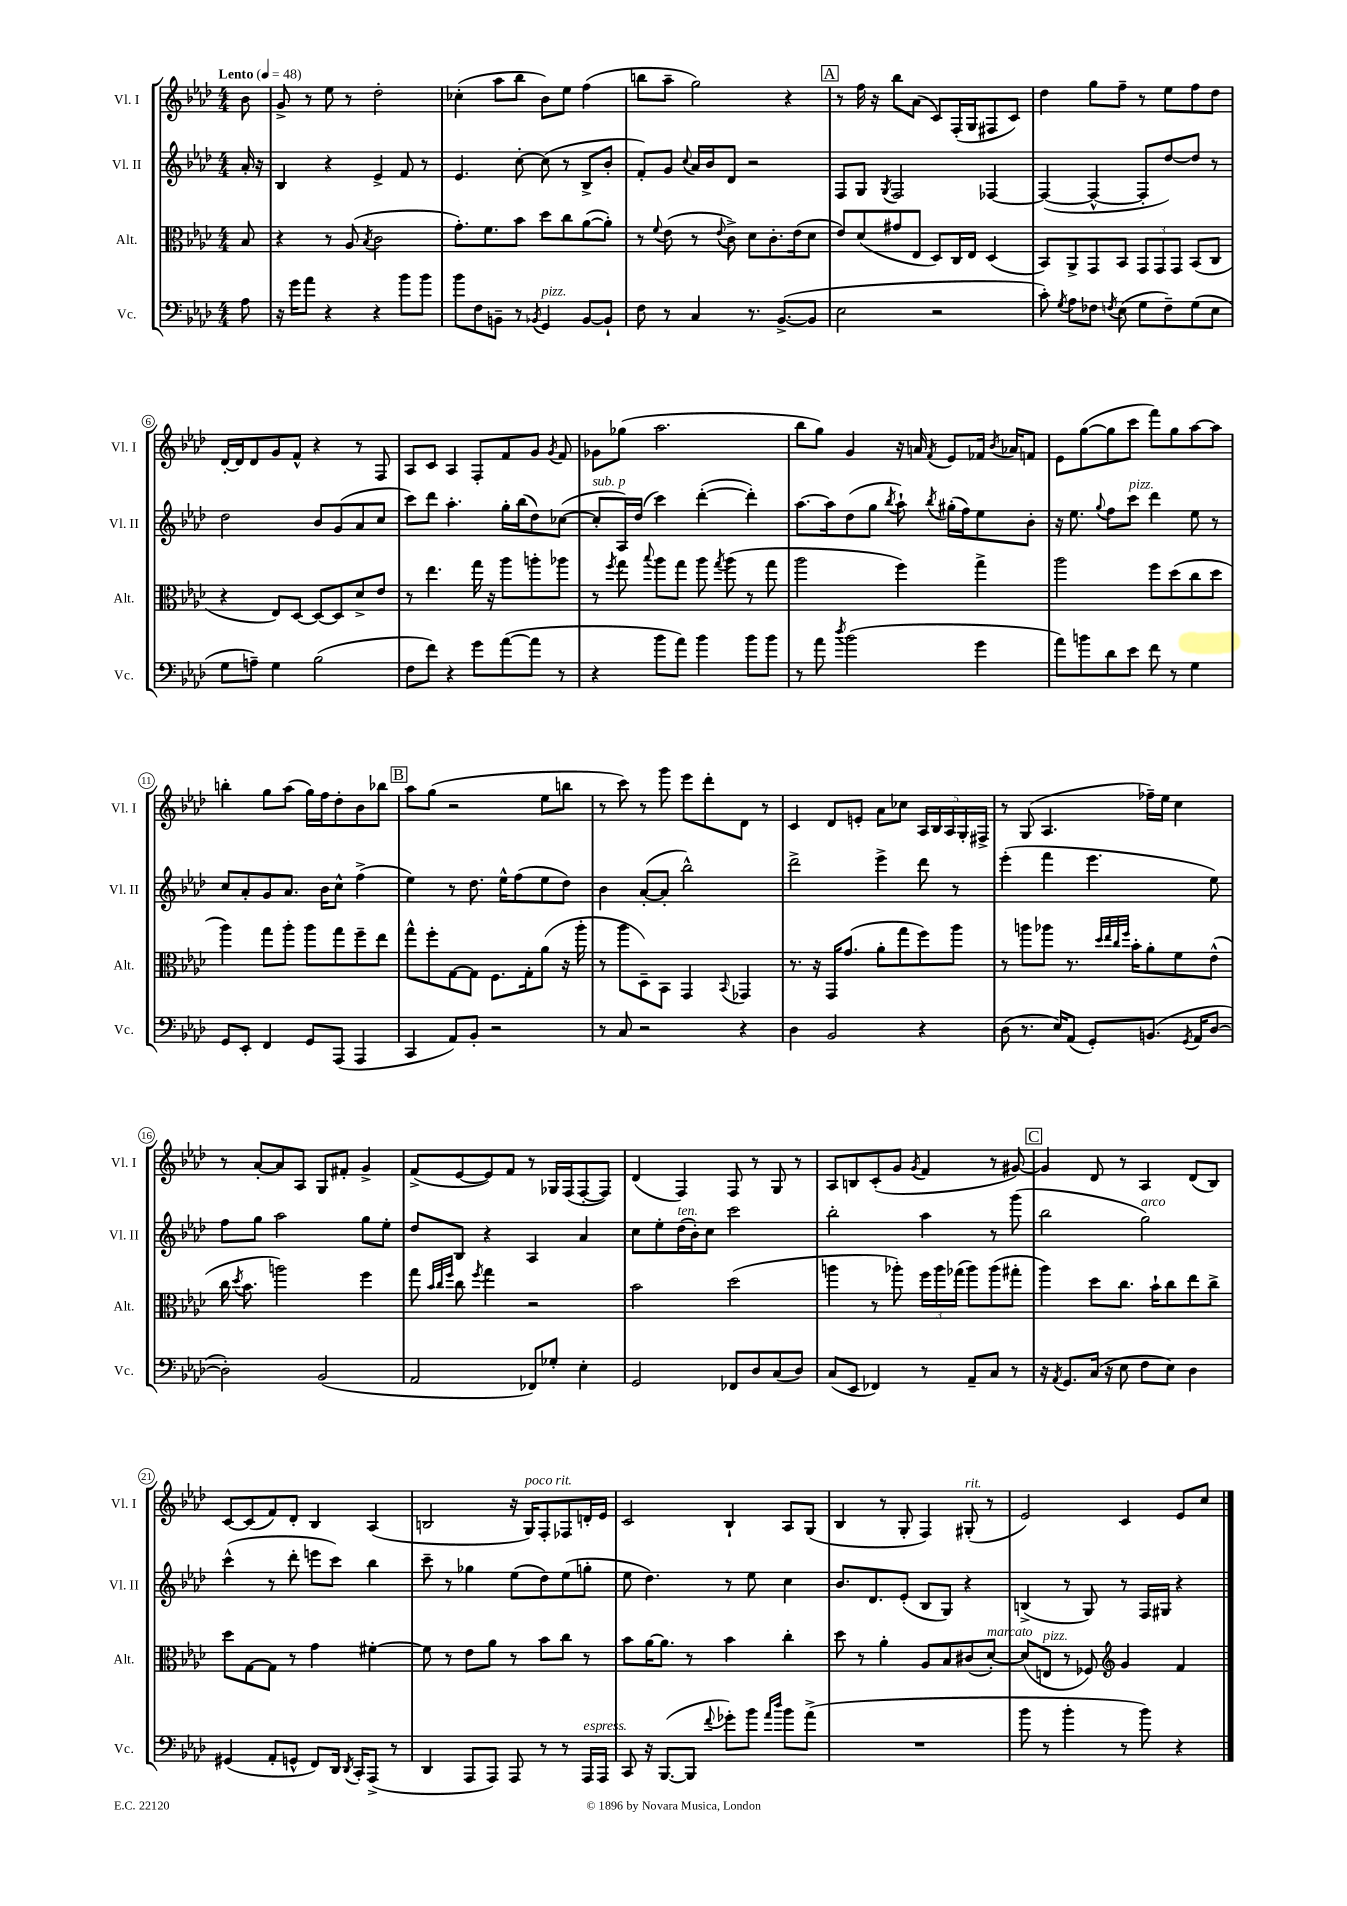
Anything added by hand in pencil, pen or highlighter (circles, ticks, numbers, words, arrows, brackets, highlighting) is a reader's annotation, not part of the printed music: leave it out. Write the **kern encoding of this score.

**kern	**kern	**kern	**kern
*staff4	*staff3	*staff2	*staff1
*clefF4	*clefC3	*clefG2	*clefG2
*k[b-e-a-d-]	*k[b-e-a-d-]	*k[b-e-a-d-]	*k[b-e-a-d-]
*M4/4	*M4/4	*M4/4	*M4/4
*MM48	*MM48	*MM48	*MM48
8A-\	8B-/	16a-'/	8b-\
.	.	16r	.
=	=	=	=
16r	4r	4B-/	8g^/
16g\LK	.	.	.
8a-\J	.	.	8r
4r	8r	4r	8ee-\
.	(8A-/	.	8r
.	8qB-/	.	.
4r	2c\	4e-^/	2dd-'\
8b-\L	.	8f/	.
8b-\J	.	8r	.
=	=	=	=
8b-\L	8.g'\L)	4.e-/	(4cc-'\
8F\	.	.	.
.	8.f\	.	.
8BB~\J	.	.	8aa-\L
8r	8b-\J	[8cc'\	8bb-\J
8qBB-/	.	.	.
4GG/	8dd-\L	(8cc\]	8b-\L)
.	8cc\	8r	8ee-\J
[8BB-/L	([8a-\	8B-^/L	(4ff\
8BB-`/]J	8a-'\]J)	8b-'/J	.
=	=	=	=
8F\	8r	8f'/L)	8bb\L
.	8qqf/	.	.
8r	(8e-\	8g/J	8aa-~\J
.	.	8qqcc/	.
4C/	8r	16a-/LL	2gg\)
.	.	16b-/J	.
.	8qqe-/	.	.
.	8c^\)	8d-/J	.
8.r	8d-\L	2r	.
.	8.c'\	.	.
([8.BB-^/L	.	.	.
.	.	.	4r
.	(16e-\k	.	.
8BB-/]J	8d-\J	.	.
=	=	=	=
2E-\	8e-/L)	8F/L	8r
.	(8d-/	8G/J	16ff\
.	.	.	16r
.	.	8qG/	.
.	8g#/	2F/	8bb-\L
.	8E-/J	.	(8a-\J
2r	8D-/L)	.	8c/L)
.	16C/L	.	(16F'/L
.	16E-/JJ	.	16G/J
.	(4D-/	[4F-/	8F#/
.	.	.	8c/J)
=	=	=	=
8c'\)	8BB-/L)	(4F-/_	4dd-\
8qG/	.	.	.
8A-\L	8AA-^/	.	.
8F-\J	8GG/	4F-^^/_	8gg\L
8qF/	.	.	.
(8E-\	8BB-/J	.	8ff~\J
8G\L	12GG/L	8F-'/]L	8r
.	12GG/	.	.
8F~\)	.	[8dd-/)	8ee-\L
.	12GG/J	.	.
(8G\	(8BB-/L	8dd-/]J	8ff\
8E-\J	8C/J	8r	8dd-\J
=	=	=	=
8G\L	4r	2dd-\	[16d-'/LL
.	.	.	16d-/]J
8A~\J)	.	.	8d-/
4G\	8E-/L)	.	8g/
.	[8D-/J	.	8f^^/J
(2B-\	8D-/_L	8b-/L	4r
.	8D-/]	(8g/	.
.	8d-^/	8a-/	8r
.	8e-/J	8cc/J	8F/
=	=	=	=
8F\L	8r	8ccc\L)	8A-/L
8f\J)	4.ee-\	8ddd-\J	8c/J
4r	.	4.aa-'\	4A-/
8g\L	16gg\	.	8F'/L
.	16r	.	.
([8a-\	8aa-\L	16gg'\LL	8f/
.	.	(16bb-\J	.
8a-\]J	8aa'\	8dd-\)	8g/J
.	.	.	8qg/
8r	8aa-\J	([8cc-\J	8f/
=	=	=	=
4r	8r	8cc-'/]L	8g-\L
.	8qff/	.	.
.	8gg\	16A-/L)	(8gg-\J
.	.	(16dd-/JJ	.
.	8qqbb-/	.	.
8b-\L	8aa-\L	4ccc\)	2.aa-\
8a-\J)	8gg\J	.	.
4b-\	8aa-\	([4ddd-'\	.
.	8qgg/	.	.
.	(8aa-\	.	.
8b-\L	8r	4ddd-'\])	.
8b-\J	8gg\	.	.
=	=	=	=
8r	2aa-\	[8.aa-\L	8bb-\L
8a-\	.	.	8gg\J)
.	.	16aa-\]k	.
8qdd-/	.	.	.
(2b-\	.	(8dd-\	4g/
.	.	8gg\J	.
.	.	8qbb-/	.
.	4ff\)	8aa-`\)	16r
.	.	.	16a/
.	.	8qbb-/	8qf/
.	.	(16gg#'\LL	8e-/L
.	.	16ff\J)	.
4g\	4gg^\	8ee-\	16f-/Jk
.	.	.	8qb-/
.	.	.	16a-/LK
.	.	8b-'\J	8f/J
=	=	=	=
8a-\L)	2aa-\	16r	8e-\L
.	.	8.ee-\	.
8b\	.	.	([8gg\
.	.	8qqgg/	.
8d-\	.	8ff\L	8gg\]
8e-\J	.	8ccc\J	8ccc\J
8f\	8ff\L	4ddd-\	8fff\L)
8r	(8dd-\	.	8gg\
4G\	8cc\	8ee-\	[8aa-\
.	8dd-\J	8r	8aa-\]J
=	=	=	=
8GG/L	4aa-\)	8cc/L	4bb'\
8EE-'/J	.	8a-'/	.
4FF/	8gg\L	8g/	8gg\L
.	8aa-'\J	8.a-/J	(8aa-\J
8GG/L	8aa-\L	.	16gg\LL)
.	.	16b-\LK	16ff\J
(8AAA-/J	8gg\	8cc^^\J	8dd-'\
4AAA-/	8ff~\	(4ff^\	8b-\
.	8ee-\J	.	8bb-\J
=	=	=	=
4CC/	8gg^^\L	4ee-\)	8aa-\L
.	8ff'\	.	(8gg\J
8AA-/L)	[8G\	8r	2r
8BB-'/J	8G\]J	8.dd-\	.
2r	8.F\L	.	.
.	.	16ee-^^\LK	.
.	.	(8ff\	.
.	16G'\k	.	.
.	(8a-\J	8ee-\	8ee-\L
.	16r	8dd-\J)	8bb\J
.	16aa-'\	.	.
=	=	=	=
8r	8r	4b-\	8r
8C/	8aa-\L	.	8ccc\)
2r	8D-~\)	([8a-'/L	8r
.	8BB-\J	8a-'/]J	8ggg\
.	4GG/	2bb-^^\)	8eee-\L
.	.	.	8ddd-'\
.	8qqBB-/	.	.
4r	4GG-/	.	8d-\J
.	.	.	8r
=	=	=	=
4D-\	8.r	2ddd-^\	4c/
.	16r	.	.
2BB-/	16GG/LK	.	8d-/L
.	(8.g/J	.	.
.	.	.	8e'/J
.	8a-'\L	4eee-^\	8a-\L
.	8gg\	.	8cc-\J
4r	8ff\)	8ddd-\	20A-/LL
.	.	.	20B-/
.	.	.	20A-/
.	8aa-\J	8r	.
.	.	.	20G'/
.	.	.	20F#^/JJ
=	=	=	=
(8D-\	8r	(4eee-'\	8r
8.r	8aa\L	.	(8G/
.	8aa-\J	4fff\	4.A-/
16E-/LK)	.	.	.
(8AA-/J	8.r	.	.
8GG'/L)	.	4.eee-\	.
.	32qqdd-/LLL	.	.
.	32qqee-/	.	.
.	32qqcc/	.	.
.	32qqff/JJJ	.	.
.	16b-'\LK	.	.
(8.BB/J	8a-'\	.	16ff-~\LL)
.	.	.	16ee-\JJ
.	8f\	.	4cc\
8qGG/	.	.	.
16AA-/LK	.	.	.
[8D-/J	(8e-^^\J	8ee-\)	.
=	=	=	=
2D-'\])	16cc\	8ff\L	8r
.	8qdd-/	.	.
.	8.b-\	.	.
.	.	8gg\J	[8a-'/L
.	2aa\)	2aa-\	8a-/]
.	.	.	8A-/J
(2BB-/	.	.	8G/L
.	.	.	8f#'/J
.	4ff\	8gg\L	4g^/
.	.	8ee-'\J	.
=	=	=	=
2AA-/	8gg\	8dd-/L	(8f^/L
.	32qqb-/LLL	.	.
.	32qqcc/	.	.
.	32qqff/JJJ	.	.
.	8cc\	8B-/J	[8e-/
.	8qff/	.	.
.	4gg\	4r	8e-/])
.	.	.	8f/J
8FF-/L)	2r	4A-/	8r
8G-'/J	.	.	16G-/LL
.	.	.	(16F/J
4E-'\	.	4a-/	[8F'/
.	.	.	8F/]J)
=	=	=	=
2GG/	2b-\	8cc\L	(4d-/
.	.	8ee-'\	.
.	.	(16dd-\L	4F/)
.	.	16b-'\J)	.
.	.	8cc\J	.
8FF-/L	(2dd-\	2ccc\	8F/
8D-/	.	.	8r
(8C/	.	.	8G/
8D-/J)	.	.	8r
=	=	=	=
(8C/L	4aa\	2bb-'\	8A-/L
8EE-/J	.	.	8B/
4FF-/)	8r	.	(8c'/
.	8aa-'\)	.	8g/J
.	.	.	8qg/
8r	24ff\LL	4aa-\	4f/
.	24aa-\	.	.
.	(24gg-\JJ	.	.
8AA-~/L	8aa-\L)	.	.
8C/J	(8aa-\	8r	8r
8r	8gg#'\J	(8ggg\	[8g#/)
=	=	=	=
16r	4aa-\)	2bb-\	4g#/]
8qAA-/	.	.	.
8.GG/L	.	.	.
(16C/Jk	8dd-\L	.	8d-/
16r	.	.	.
8E-\	8.cc\J	.	8r
8F\L	.	2gg\)	4A-/
.	16b-`\LK	.	.
8E-\J)	8cc\	.	.
4D-\	8ee-\	.	(8d-/L
.	8cc^\J	.	8B-/J)
=	=	=	=
(4GG#/	8dd-\L	(4ccc^^\	[8c/L
.	[8G\	.	(8c/]
8AA-'/L	8G\]J	8r	8f/)
8GG^^/J	8r	8ddd-'\	8d-'/J
8FF/L)	4g\	8eee\L	4B-/
16DD-/Jk	.	8ccc\J)	.
8qDD-/	.	.	.
16CC'/LK	.	.	.
(8AAA-^/J	[4f#'\	4bb-\	(4A-/
8r	.	.	.
=	=	=	=
4DD-/	8f#\]	8ccc~\	2B/
.	8r	8r	.
8AAA-/L	8e-\L	4gg-\	.
8AAA-/J)	8a-\J	.	.
8AAA-/	8r	(8ee-\L	16r
.	.	.	16G/LK)
8r	8b-\L	8dd-\)	8F'/
8r	8cc\J	(8ee-\	8F-/
16AAA-/LL	8r	8gg'\J	16d'/L
16AAA-/JJ	.	.	16e-/JJ
=	=	=	=
8CC/	8b-\L	8ee-\	2c/
16r	[16a-\K	4.dd-\)	.
([8.BBB-/L	8.a-\]J	.	.
8BBB-/]J	8r	.	.
8qqf/	.	.	.
8g-'\L)	4b-\	8r	4B-`/
8b-\J	.	8ee-\	.
16qqa-/LL	.	.	.
16qqdd-/JJ	.	.	.
8b-\L	4cc'\	4cc\	8A-/L
(8a-^\J	.	.	(8G/J
=	=	=	=
1r	8dd-\	8.b-/L	4B-/
.	8r	.	.
.	.	8.d-/	.
.	4a-'\	.	8r
.	.	(8e-'/J	8G'/
.	8A-/L	8B-/L	4F/)
.	8B-/	8G/J)	.
.	(8c#/	4r	(8G#'/
.	[8d-'/J)	.	8r
=	=	=	=
8b-\	(8d-/]L	(4B^/	2e-/)
8r	8E/J	.	.
4b-'\	8r	8r	.
.	8F-/)	8G/)	.
*	*clefG2	*	*
8r	4g/	8r	4c/
8b-\)	.	16F/LL	.
.	.	16G#/JJ	.
4r	4f/	4r	8e-/L
.	.	.	8cc/J
==	==	==	==
*-	*-	*-	*-
